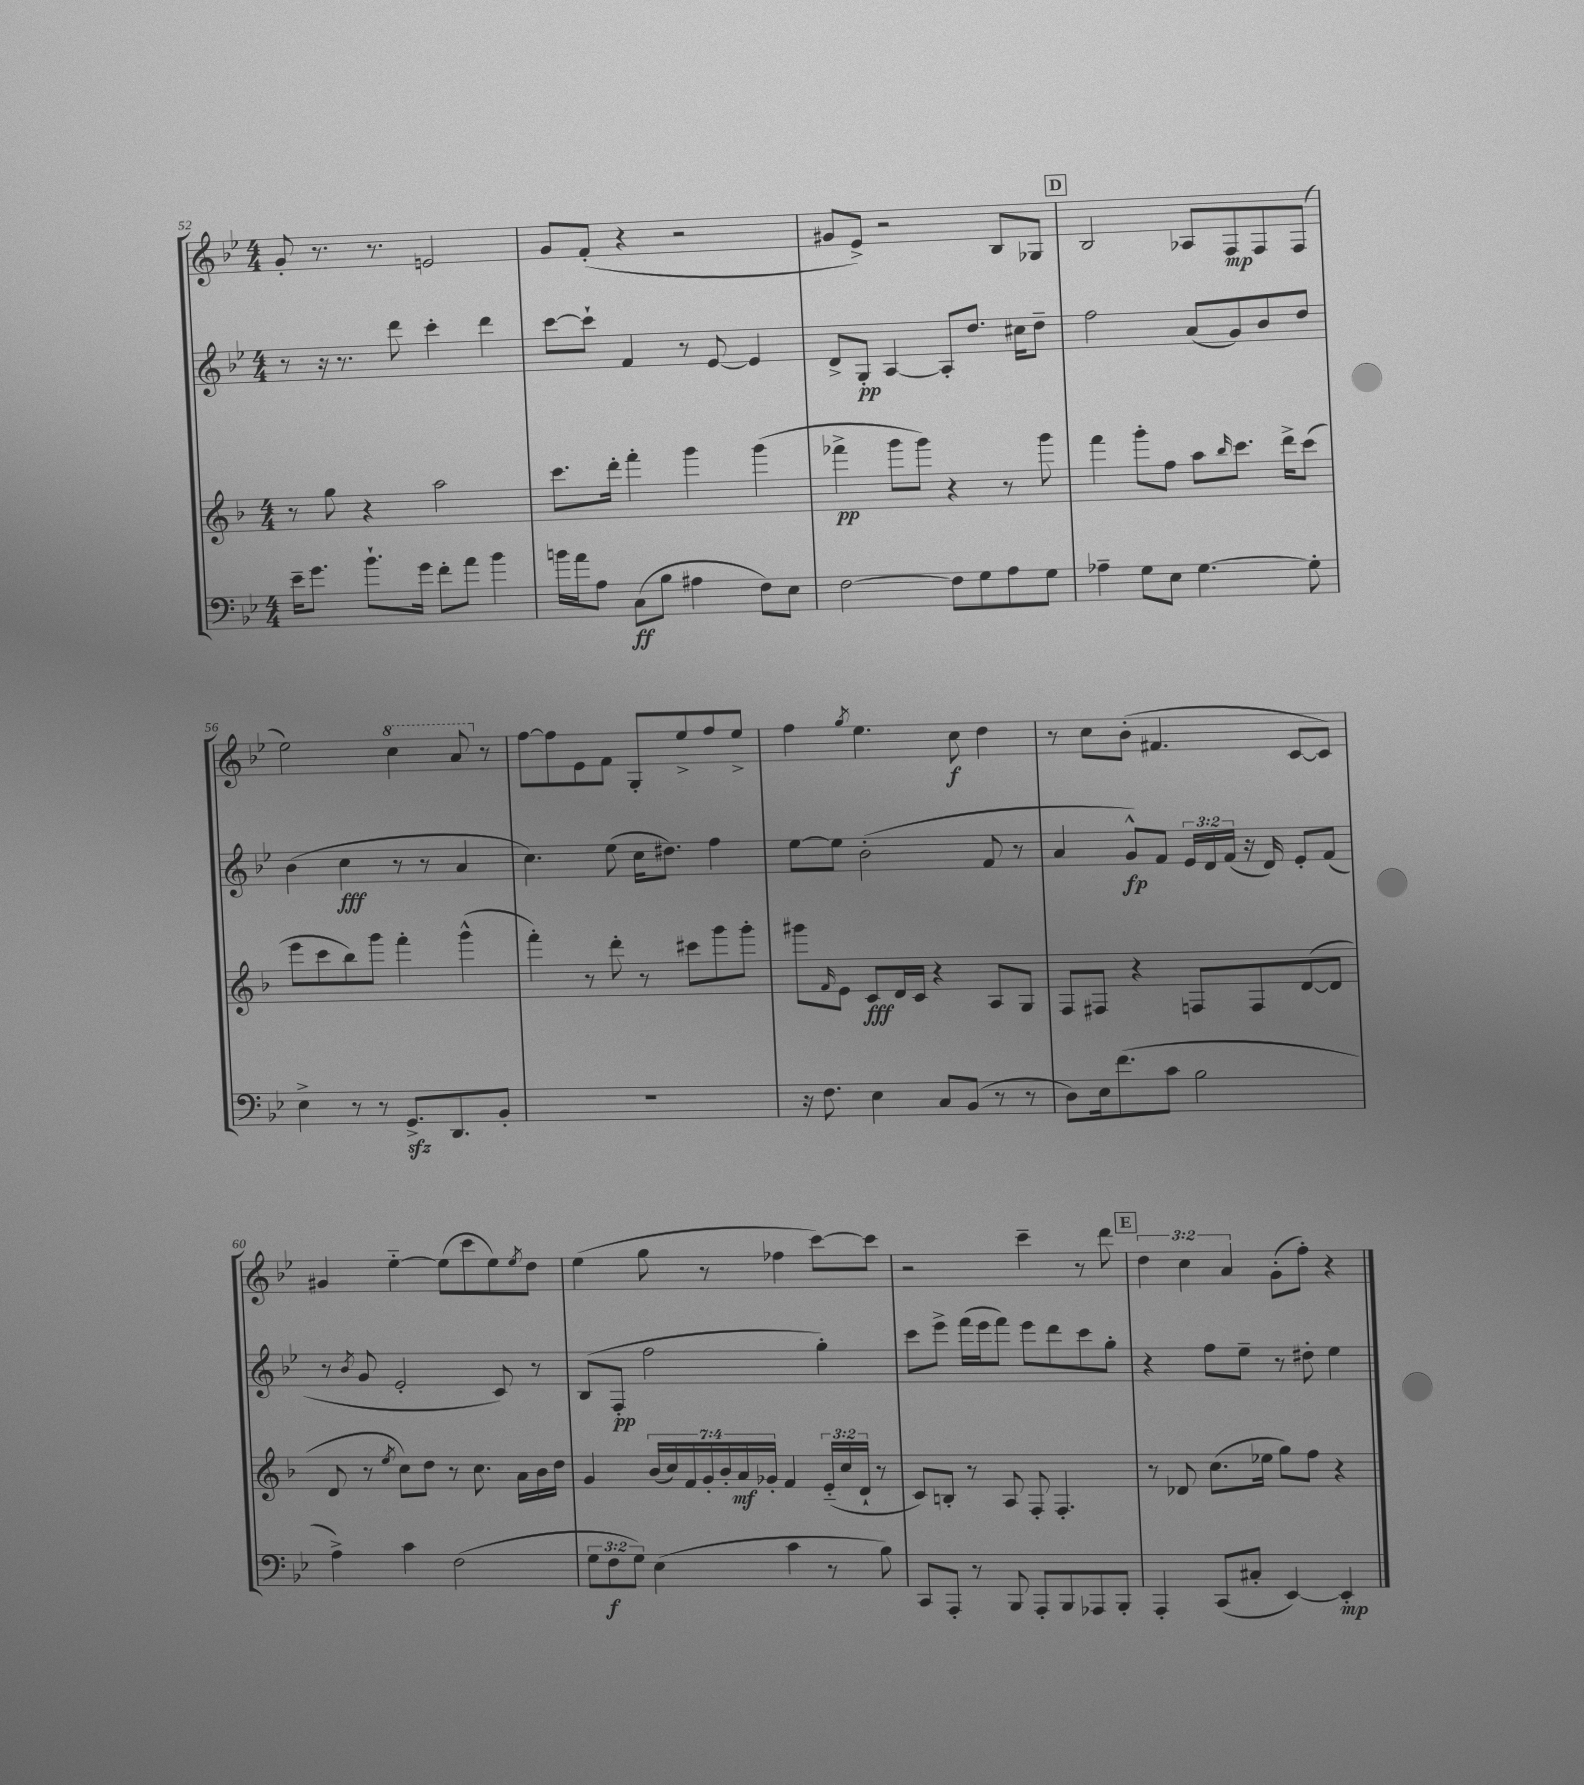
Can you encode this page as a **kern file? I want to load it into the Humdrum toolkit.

**kern	**kern	**kern	**kern
*staff4	*staff3	*staff2	*staff1
*clefF4	*clefG2	*clefG2	*clefG2
*k[b-e-]	*k[b-]	*k[b-e-]	*k[b-e-]
*M4/4	*M4/4	*M4/4	*M4/4
16e-~	8r	8r	8g'
8.g	.	.	.
.	8gg	16r	8.r
.	.	8.r	.
8.b-`	4r	.	.
.	.	.	8.r
.	.	8ddd	.
16g	.	.	.
8f'	2aa	4ccc'	2e
8a	.	.	.
4b-	.	4ddd	.
=	=	=	=
16b	8.ccc	[8ccc	8g
16a	.	.	.
8A	.	8ccc`]	(8f'
.	16ddd'	.	.
(8C	4fff'	4f	4r
8B-	.	.	.
4A#	4ggg	8r	2r
.	.	[8e-	.
8F)	(4ggg	4e-]	.
8E-	.	.	.
=	=	=	=
[2F	4fff-^	8d^	8g#
.	.	8G'	8e-^)
.	8ggg	[4A	2r
.	8ggg)	.	.
8F]	4r	8A']	.
8G	.	8.dd	.
8A	8r	.	8B-
.	.	16cc#	.
8G	8ggg	8dd~	8G-
=	=	=	=
4A-~	4fff	2ff	2B-
8G	8ggg'	.	.
8E-	8ff	.	.
[4.G	8aa	(8a	8A-
.	16qqbb-	.	.
.	8.ccc	8g)	8F
.	.	8b-	8F
.	16ddd^	.	.
8G']	(8ccc	8dd	(8F
=	=	=	=
4E-^	8eee	(4b-	2ee-)
.	8ccc	.	.
8r	8bb-)	4cc	.
8r	8ggg	.	.
8.GG^	4fff'	8r	4ccc
.	.	8r	.
8.DD	.	.	.
.	(4ggg^^	4a	8aa
8BB-'	.	.	8r
=	=	=	=
1r	4fff')	4.cc)	[8ff
.	.	.	8ff]
.	8r	.	8e-
.	8ddd'	(8ee-	8f
.	8r	16cc	8G'
.	.	8.dd#)	.
.	8ccc#	.	8ee-^
.	8ggg	4ff	8ff
.	8ggg'	.	8ee-^
=	=	=	=
16r	8ggg#	[8ee-	4ff
8.F	.	.	.
.	16qqf	.	.
.	8e	8ee-]	.
.	.	.	8qgg
4E-	8c	(2b-'	4.ee-
.	16d	.	.
.	16c	.	.
8C	4r	.	.
(8BB-	.	.	8cc
8r	8A	8f	4dd
8r	8G	8r	.
=	=	=	=
8D)	8F	4a	8r
16E-	8F#	.	8cc
(8.f	.	.	.
.	4r	8g^^)	(8b-'
8c	.	8f	4.f#
2B-	8F	24e-	.
.	.	24d	.
.	.	(24f	.
.	8F	16r	.
.	.	16d)	.
.	([8d	8e-'	[8c
.	8d]	(8f	8c])
=	=	=	=
4A^)	8d	8r	4g#
.	.	8qb-	.
.	8r	8g	.
.	8qee	.	.
4c	8cc)	2e-'	[4ee-'~
.	8dd	.	.
(2F	8r	.	(8ee-]
.	8.cc	.	8ccc
.	.	8c)	8ee-)
.	16a	.	.
.	.	.	8qee-
.	16b-	8r	8dd
.	16dd	.	.
=	=	=	=
12G	4g	(8B-	(4ee-
12F	.	.	.
.	.	8F'	.
12G)	.	.	.
(4E-	(28b-	2ff	8gg
.	28cc)	.	.
.	28f	.	.
.	28g'	.	.
.	.	.	8r
.	28b-'	.	.
.	28a	.	.
.	28g-'	.	.
4c	4f	.	4ff-
8r	(24e'~	4gg')	[8ccc)
.	24cc	.	.
.	24d`	.	.
8B-)	8r	.	8ccc]
=	=	=	=
8CC	8c)	8ccc	2r
8AAA'	8B'	8eee-^	.
8r	8r	(16fff	.
.	.	16eee-	.
8BBB-	8A	8fff)	.
8AAA'	8F'	8eee-	4ccc~
8BBB-	4.F'	8ddd	.
8AAA-	.	8ccc	8r
8BBB-'	.	8gg'	8ddd
=	=	=	=
4AAA'	8r	4r	6dd
.	8d-	.	.
.	.	.	6cc
(8CC	(8.cc	8ff	.
.	.	.	6a
8C#'	.	8ee-~	.
.	16ee-	.	.
[4EE-)	8gg)	8r	(8g'
.	8ff	8dd#'	8ff')
4EE-']	4r	4ee-	4r
==	==	==	==
*-	*-	*-	*-
